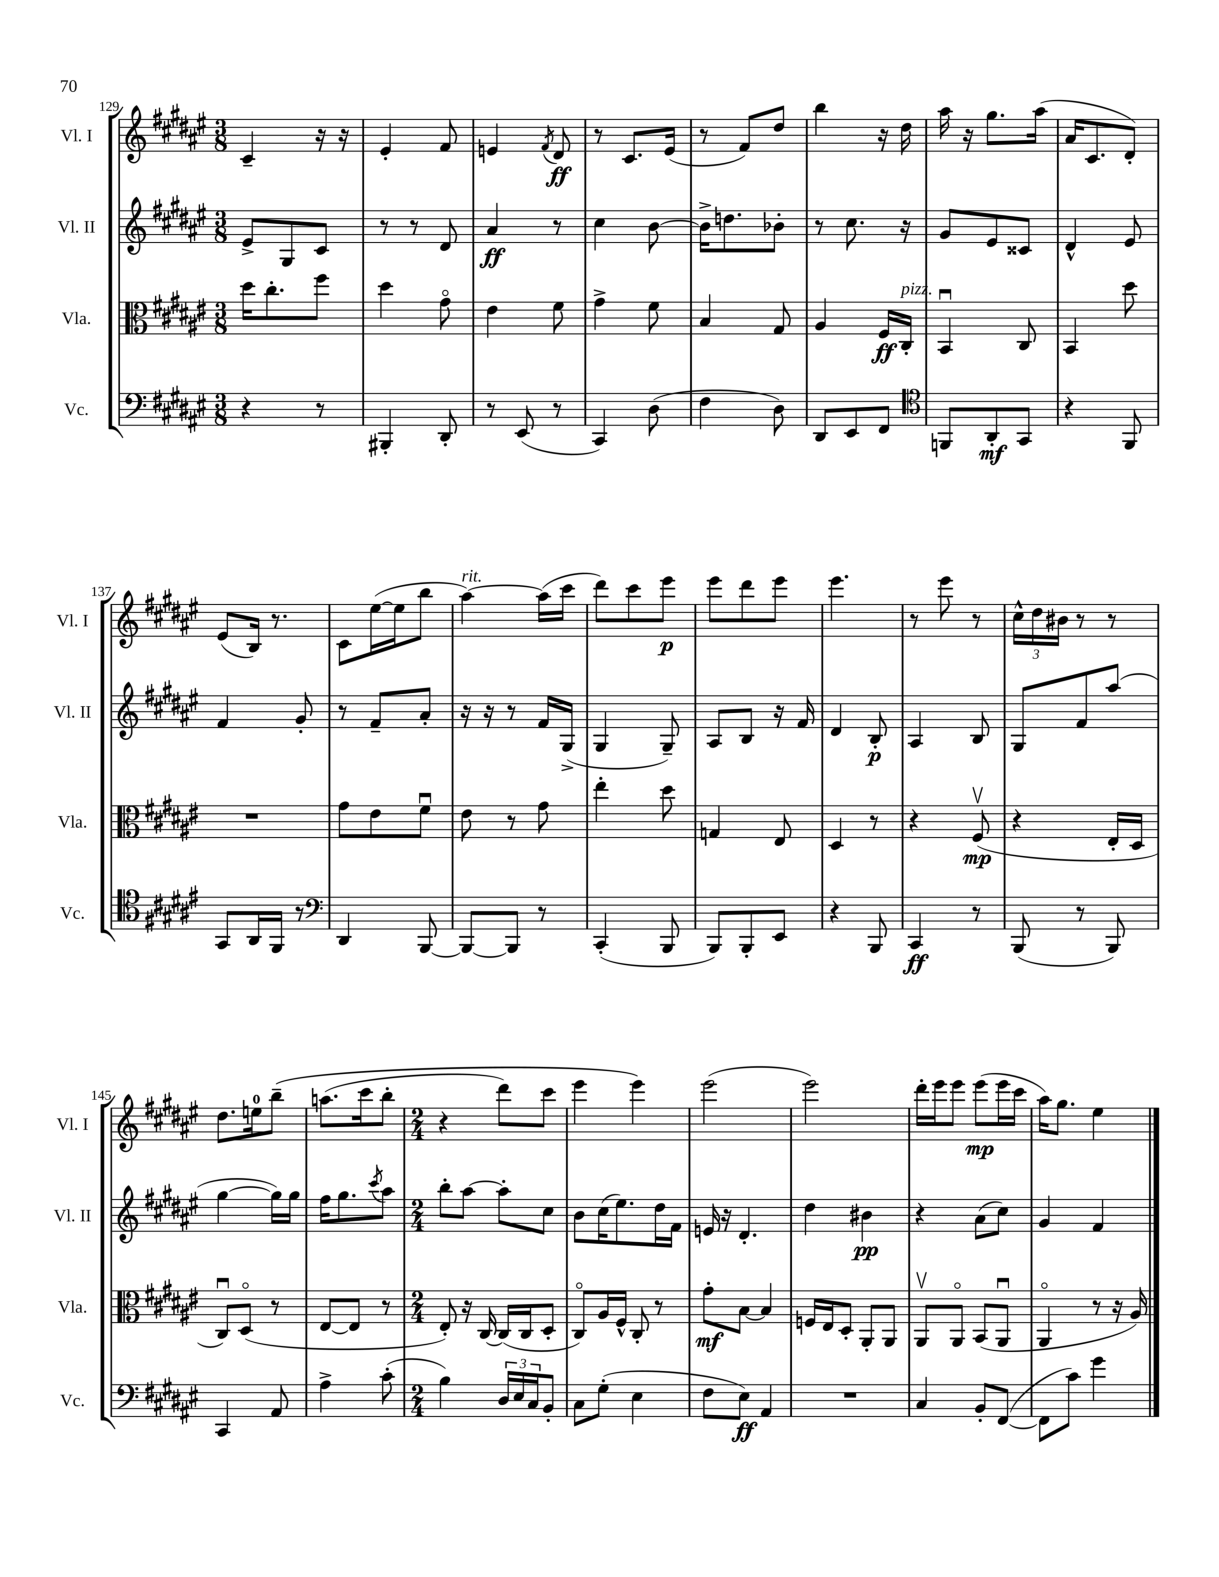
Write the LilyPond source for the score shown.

<<
\new StaffGroup <<
\new Staff = "s0" \with { instrumentName = "Vl. I" shortInstrumentName = "Vl. I" } {
    \clef treble \key fis \major \numericTimeSignature \time 3/8
    cis'4-- r16 r16 |
    eis'4-. fis'8 |
    e'4 \acciaccatura { fis'8 } dis'8\ff |
    r8 cis'8. eis'16( |
    r8 fis'8) dis''8 |
    b''4 r16 dis''16 |
    ais''16 r16 gis''8. ais''16( |
    ais'16 cis'8. dis'8-.) |
    eis'8( b16) r8. |
    cis'8 eis''16~( eis''16 b''8 |
    ais''4~^\markup { \italic "rit." }) ais''16( cis'''16 |
    dis'''8) cis'''8 eis'''8\p |
    eis'''8 dis'''8 eis'''8 |
    eis'''4. |
    r8 eis'''8 r8 |
    \tuplet 3/2 { cis''16-^ dis''16 bis'16 } r8 r8 |
    dis''8. e''16-0 b''8--\( |
    a''8.( cis'''16 b''8-. |
    \numericTimeSignature \time 2/4 r4 dis'''8) cis'''8 |
    eis'''4 eis'''4\) |
    eis'''2( |
    eis'''2) |
    dis'''16-. eis'''16 eis'''8 eis'''8\mp( eis'''16 cis'''16 |
    ais''16) gis''8. eis''4 \bar "|." |
}
\new Staff = "s1" \with { instrumentName = "Vl. II" shortInstrumentName = "Vl. II" } {
    \clef treble \key fis \major \numericTimeSignature \time 3/8
    eis'8-> gis8 cis'8 |
    r8 r8 dis'8 |
    ais'4\ff r8 |
    cis''4 b'8~ |
    b'16-> d''8. bes'8-. |
    r8 cis''8. r16 |
    gis'8 eis'8 cisis'8 |
    dis'4-^ eis'8 |
    fis'4 gis'8-. |
    r8 fis'8-- ais'8-. |
    r16 r16 r8 fis'16 gis16->( |
    gis4 gis8--) |
    ais8 b8 r16 fis'16 |
    dis'4 b8-.\p |
    ais4 b8 |
    gis8 fis'8 ais''8( |
    gis''4~ gis''16) gis''16 |
    fis''16 gis''8. \acciaccatura { cis'''8 } ais''8 |
    \numericTimeSignature \time 2/4 b''8-. ais''8~ ais''8-. cis''8 |
    b'8 cis''16( eis''8.) dis''16 fis'16 |
    e'16 r16 dis'4.-. |
    dis''4 bis'4\pp |
    r4 ais'8( cis''8) |
    gis'4 fis'4 \bar "|." |
}
\new Staff = "s2" \with { instrumentName = "Vla." shortInstrumentName = "Vla." } {
    \clef alto \key fis \major \numericTimeSignature \time 3/8
    dis''16 cis''8.-. fis''8 |
    dis''4 gis'8\flageolet |
    eis'4 fis'8 |
    gis'4-> fis'8 |
    b4 gis8 |
    ais4 fis16\ff cis16-.^\markup { \italic "pizz." } |
    b,4\downbow cis8 |
    b,4 dis''8 |
    R4. |
    gis'8 eis'8 fis'8\downbow |
    eis'8 r8 gis'8 |
    eis''4-. dis''8 |
    g4 eis8 |
    dis4 r8 |
    r4 fis8\upbow\mp( |
    r4 eis16-. dis16 |
    cis8\downbow) dis8\flageolet( r8 |
    eis8~ eis8 r8 |
    \numericTimeSignature \time 2/4 eis8-.) r16 cis16~ cis16( cis16 dis8-. |
    cis8\flageolet) ais16 fis16-^ cis8-. r8 |
    gis'8-.\mf b8~ b4 |
    f16 eis16 dis8-. ais,8-. ais,8 |
    ais,8\upbow ais,8\flageolet b,8( ais,8\downbow |
    ais,4\flageolet r8 r16 ais16) \bar "|." |
}
\new Staff = "s3" \with { instrumentName = "Vc." shortInstrumentName = "Vc." } {
    \clef bass \key fis \major \numericTimeSignature \time 3/8
    r4 r8 |
    bis,,4-. dis,8-. |
    r8 eis,8( r8 |
    cis,4) dis8( |
    fis4 dis8) |
    dis,8 eis,8 fis,8 |
    \clef tenor f,8 ais,8-.\mf gis,8 |
    r4 fis,8 |
    gis,8 ais,16 fis,16 r8 |
    \clef bass dis,4 b,,8~ |
    b,,8~ b,,8 r8 |
    cis,4-.( b,,8 |
    b,,8) b,,8-. eis,8 |
    r4 b,,8 |
    cis,4\ff r8 |
    b,,8( r8 b,,8) |
    cis,4 ais,8 |
    ais4-> cis'8-.( |
    \numericTimeSignature \time 2/4 b4) \tuplet 3/2 { dis16 eis16 cis16 } b,8-. |
    cis8 gis8-.( eis4 |
    fis8 eis8\ff) ais,4 |
    R2 |
    cis4 b,8-. fis,8~( |
    fis,8 cis'8) gis'4 \bar "|." |
}
>>
>>
\layout { \context { \Score currentBarNumber = #129 } }
